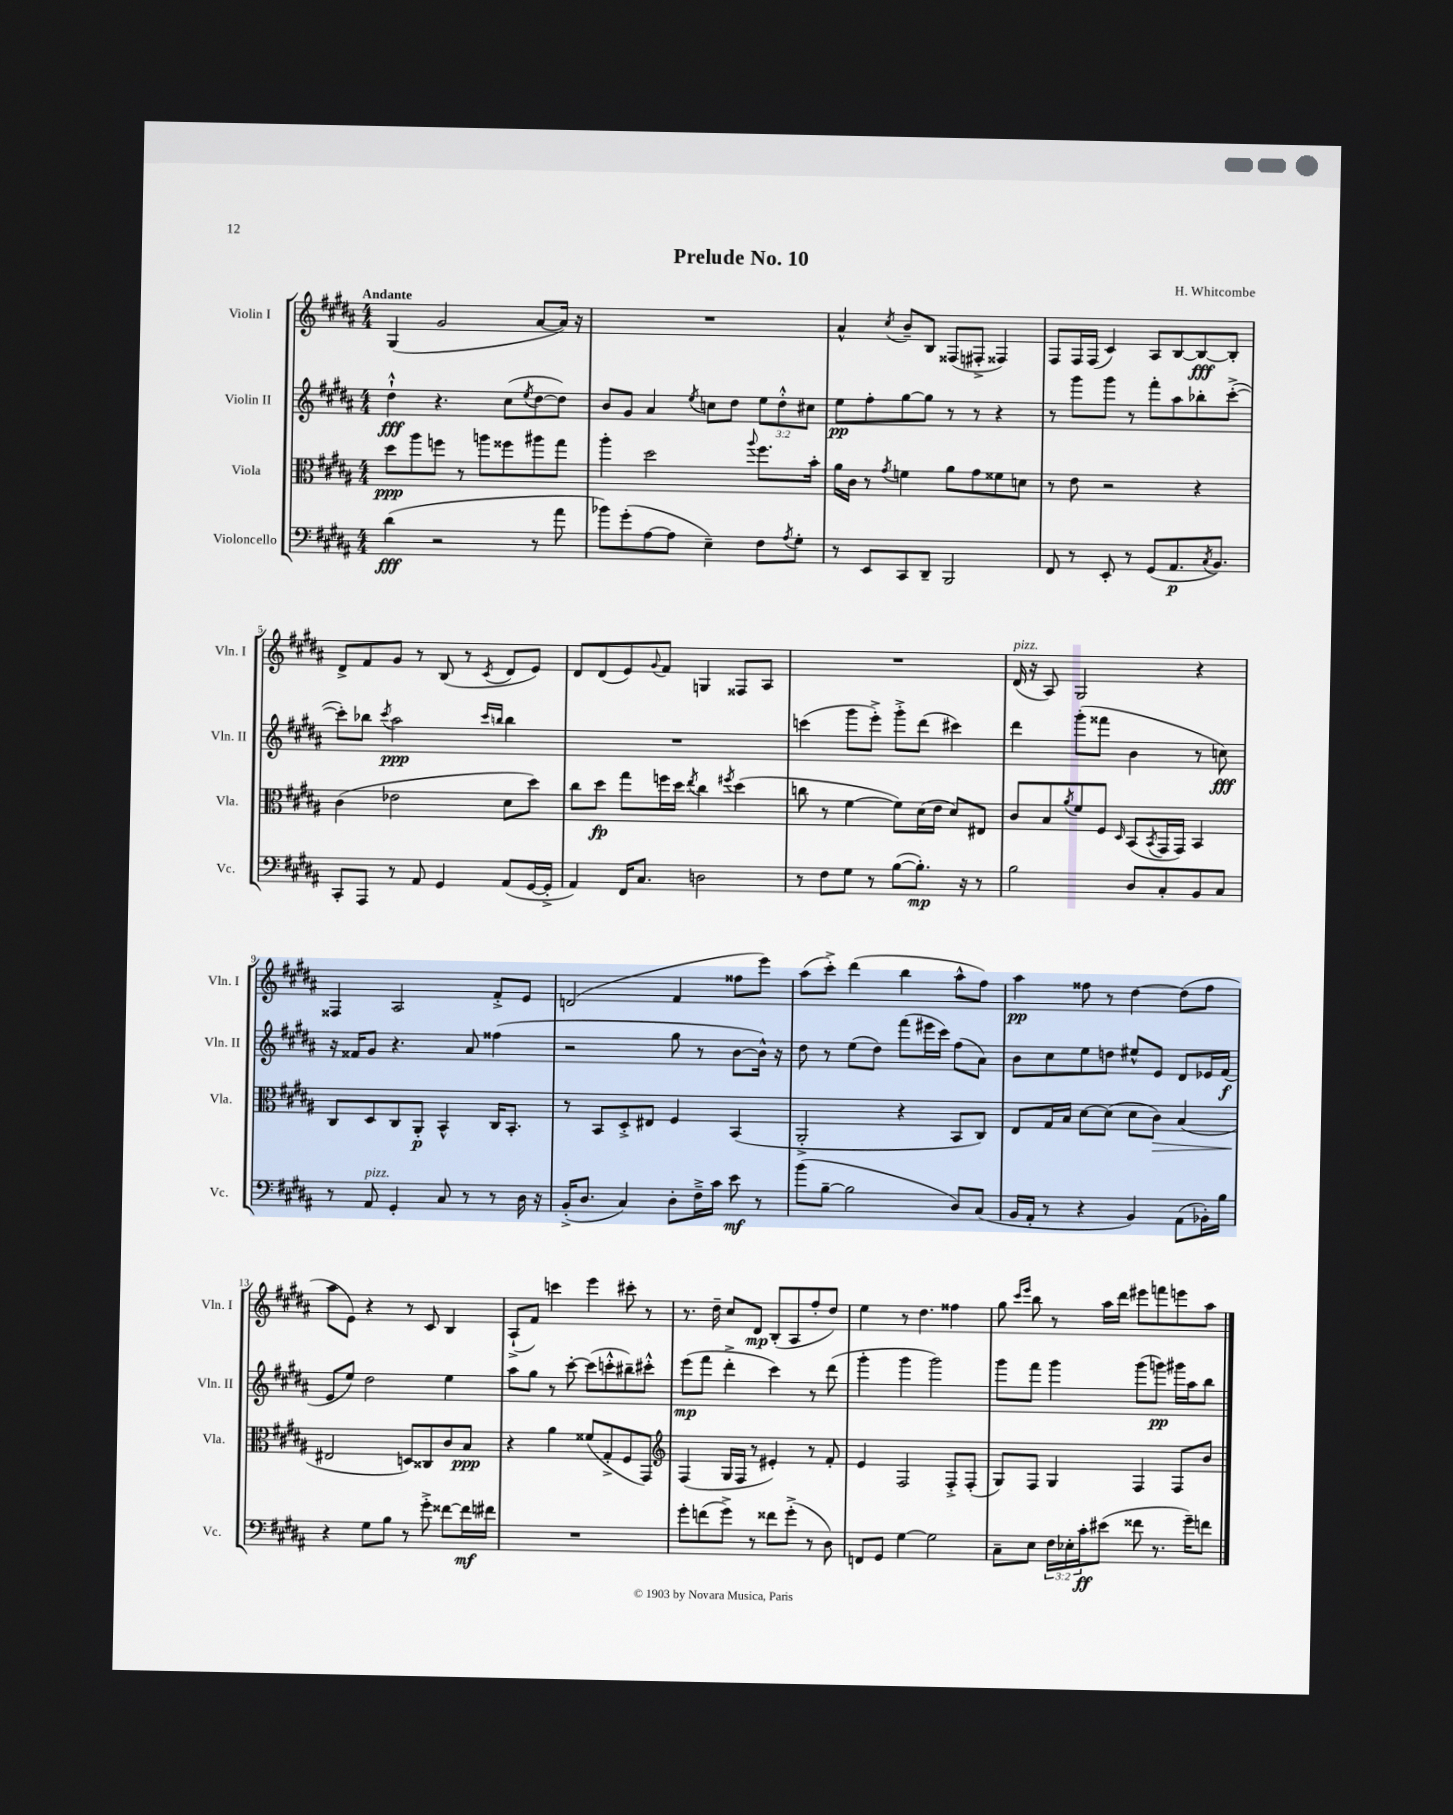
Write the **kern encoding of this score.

**kern	**kern	**kern	**kern
*staff4	*staff3	*staff2	*staff1
*clefF4	*clefC3	*clefG2	*clefG2
*k[f#c#g#d#a#]	*k[f#c#g#d#a#]	*k[f#c#g#d#a#]	*k[f#c#g#d#a#]
*M4/4	*M4/4	*M4/4	*M4/4
(4d#	8dd#	4dd#`^^	(4G#
.	8aa#	.	.
2r	8ff	4.r	2g#
.	8r	.	.
.	8aa	.	.
.	8ff##	(8cc#	.
.	.	8qee	.
8r	8aa#	[8dd#	[8a#
8a#	8gg#	8dd#])	16a#])
.	.	.	16r
=	=	=	=
8b-)	4aa#'	8b	1r
(8g#'	.	8g#	.
[8A#	2dd#	4a#	.
8A#]	.	.	.
.	.	8qee	.
4E~)	.	8cc	.
.	.	8dd#	.
.	8qqaa#	.	.
8F#	8.ff#	12ee	.
.	.	12dd#'^^	.
8qA#	.	.	.
8G#'	.	.	.
.	.	12cc#	.
.	16b'	.	.
=	=	=	=
8r	16a#	8ee	4a#^^
.	16c#	.	.
8EE	8r	8ff#'	.
.	8qg#	.	8qcc#
8CC#	4f	[8gg#	8b~
8DD#~	.	8gg#]	8B
2BBB	8a#	8r	(8F##
.	8g#	8r	8F#'^
.	8f##	4r	4F##)
.	8d	.	.
=	=	=	=
8FF#	8r	8r	8F#
8r	8e	8ggg#	16F#
.	.	.	(16F#
8EE'	2r	8ggg#	4c#)
8r	.	8r	.
(8GG#	.	8fff#'	8A#
8.AA#	.	8aa#	[8B
.	4r	8bb-'	8B_
8qC#	.	.	.
8.BB)	.	.	.
.	.	([8ccc#'^	8B']
=	=	=	=
8CC#'	(4c#	8ccc#'])	8d#^
8AAA#	.	8bb-	8f#
.	.	8qccc#	.
8r	2e-	2aa#	8g#
8AA#	.	.	8r
4GG#	.	.	(8B
.	.	.	8r
.	.	16qqccc#	.
.	.	16qqbb	8qc#
(8AA#	8d#	4bb	8d#
[16GG#	8dd#)	.	8e)
16GG#'^]	.	.	.
=	=	=	=
4AA#)	8cc#	1r	8d#
.	8dd#	.	(8d#
16FF#	8gg#	.	8e)
8.C#	.	.	.
.	.	.	8qqg#
.	16ff	.	8f#
.	16dd#	.	.
.	8qee	.	.
2D	4cc#	.	4G
.	8qff#	.	.
.	(4dd#	.	8F##
.	.	.	8A#
=	=	=	=
8r	8cc	(4ccc	1r
8F#	8r	.	.
8G#	[4f#	8ggg#	.
8r	.	8eee'^)	.
([8B	8f#])	8ggg#'^	.
8.B'])	(16d#	(8ddd#	.
.	16e	.	.
.	8d#)	4ccc#)	.
16r	.	.	.
8r	8E#	.	.
=	=	=	=
2B	8c#	4ddd#	(16d#
.	.	.	16r
.	8B	.	8A#)
.	8qa#	.	.
.	8f#	(8ggg#'	2G#
.	8F#	8fff##	.
.	16qqD#	.	.
8D#	(8BB	4b	.
.	8qBB	.	.
8C#'	16GG#	.	.
.	16GG#)	.	.
8BB	4BB	8r	4r
8C#	.	8cc)	.
=	=	=	=
8r	8C#	16r	4F##
.	.	16f##	.
8AA#	8D#	8g#	.
4GG#'	8C#	4.r	2A#
.	8AA#'	.	.
8C#	4BB^^	.	.
8r	.	8a#	.
8r	16C#	(4ff##	8f#'^
.	8.BB'	.	.
16D#	.	.	8e
16r	.	.	.
=	=	=	=
(16BB'^	8r	2r	(2d
8.D#	.	.	.
.	8BB	.	.
4C#)	8D#'^	.	.
.	8E#	.	.
8D#'	4F#	8gg#	4f#
16F#~^	.	8r	.
16c#	.	.	.
8e	(4BB	[8b	8ff##
8r	.	16b^^])	8eee)
.	.	16r	.
=	=	=	=
(8b	2AA#'^	8dd#	(8aa#
[8B~	.	8r	8ccc#'^)
2B]	.	(8ee	(4ddd#
.	.	8dd#)	.
.	4r	(8fff#	4bb
.	.	16eee#	.
.	.	16ccc#)	.
8D#)	8BB	(8ff#	8aa#^^
(8C#	8C#)	8a#)	8ff#)
=	=	=	=
16BB	8E	8b	4aa#
16AA#'	.	.	.
8r	16G#	8cc#	.
.	16B	.	.
4r	[8d#	8ee	8ff##
.	(8d#]	8dd	8r
4BB)	8d#	8ee#^^	[4dd#
.	8c#)	8e	.
(8AA#	(4B	8d#	(8dd#]
16BB-')	.	16e-	8ff##
16B	.	(16f#	.
=	=	=	=
4r	2E#	8e	8aa#
.	.	8ee)	8e)
8G#	.	2dd#	4r
8B	.	.	.
8r	8D)	.	8r
8g#'^	8C##	.	8c#
[8f##	8c#	4ee	4B
16f##]	8B	.	.
16f#	.	.	.
=	=	=	=
1r	4r	8aa#	(8A#`^
.	.	8gg#	8f#)
.	4a#	8r	4ccc
.	.	[8ccc#'	.
.	(8f##	(8ccc#]	4eee
.	8G#'^	8ccc'^^	.
.	8F#	8bb#~)	8ccc#'
.	8GG#)	8ccc#'^^	8r
=	=	=	=
*	*clefG2	*	*
8g#'	(4F#	(8eee	8.r
(8f	.	8fff#	.
.	.	.	16dd#~
8g#^)	16G#	4ddd#'^	8cc#
.	16F#	.	.
8r	8r	.	8d#
8f##	4e#')	4ccc#)	(8B'
(8g#'^	.	.	8A#
8r	8r	8r	8ff#'
8D#)	8f#'	(8ddd#	8dd#)
=	=	=	=
8FF	4e	4ggg#'	4ee
8GG#	.	.	.
[4G#	2F#	4ggg#	8r
.	.	.	4.dd#
2G#]	.	2ggg#)	.
.	8F#'^	.	4ff##
.	(8F#'	.	.
=	=	=	=
8C#~	8G#)	8ggg#	8gg#
.	.	.	16qqccc#
.	.	.	16qqeee
8E	8F#	8fff#	8bb
24F#	4G#	4ggg#	8r
24E-'	.	.	.
24c#'	.	.	.
(8e#	.	.	16aa#
.	.	.	16ddd#
8f##	4F#	(8ggg#	8eee#
8.r	.	8ggg)	8fff
.	8F#	16ggg#	8eee
16g#~)	.	16aa#	.
8f	8b	8bb	8aa#
==	==	==	==
*-	*-	*-	*-
